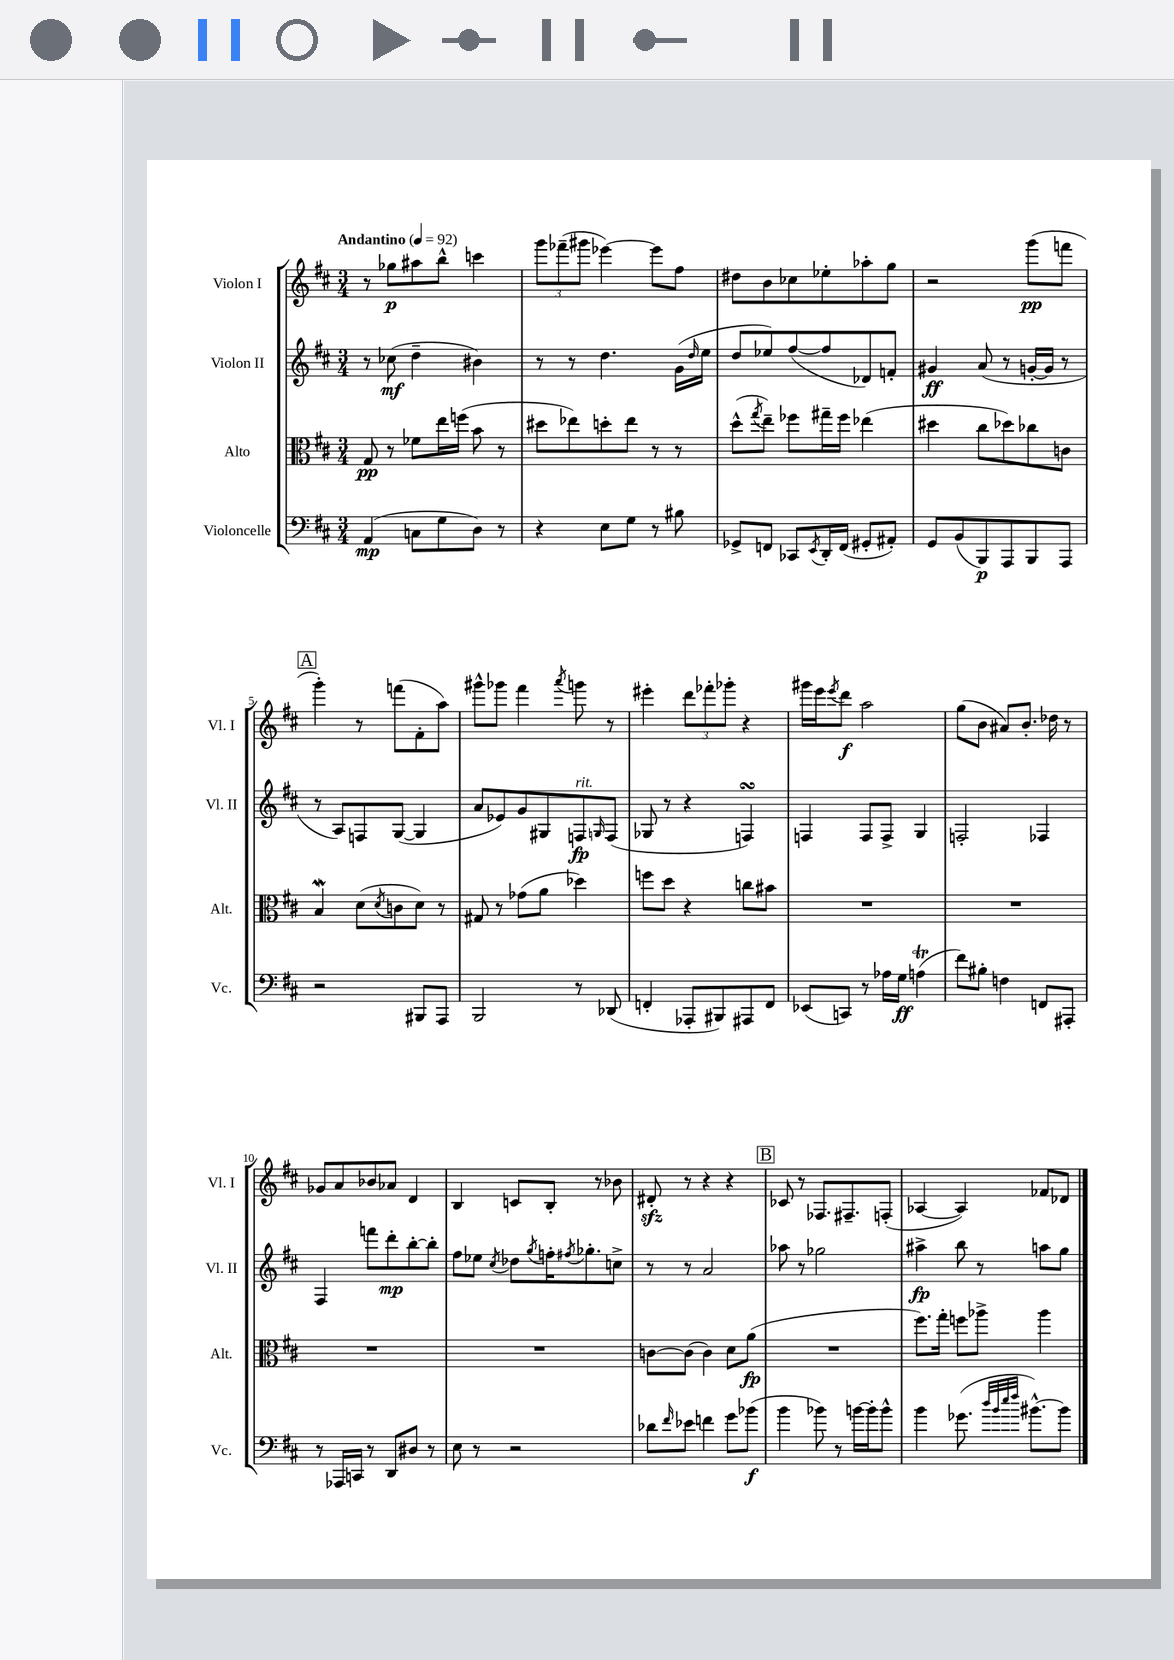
<<
\new StaffGroup <<
\new Staff = "s0" \with { instrumentName = "Violon I" shortInstrumentName = "Vl. I" } {
    \clef treble \key d \major \numericTimeSignature \time 3/4 \tempo "Andantino" 4 = 92
    r8 ges''8\p ais''8 b''8-^ c'''4 |
    \tuplet 3/2 { g'''8 fes'''8--( gis'''8 } ees'''4~) ees'''8 fis''8 |
    dis''8 b'8 ces''8 ees''8-. aes''8-. g''8 |
    r2 g'''8\pp( f'''8 |
    \mark \markup { \box "A" } g'''4-.) r8 f'''8( fis'8-. a''8) |
    gis'''8-^ ges'''8 fis'''4 \acciaccatura { a'''8 } g'''8 r8 |
    eis'''4-. \tuplet 3/2 { d'''8 fes'''8-. ges'''8-. } r4 |
    gis'''16 e'''16 \acciaccatura { e'''8 } d'''8\f a''2 |
    g''8( b'8 ais'8) b'8.-. des''16 r8 |
    ges'8 a'8 bes'8 aes'8 d'4 |
    b4 c'8 b8-. r8 bes'8 |
    dis'8-.\sfz r8 r4 r4 |
    \mark \markup { \box "B" } ces'8 r8 fes8. fis8.-- f8-.( |
    aes4~ aes4) fes'8 des'8 \bar "|." |
}
\new Staff = "s1" \with { instrumentName = "Violon II" shortInstrumentName = "Vl. II" } {
    \clef treble \key d \major \numericTimeSignature \time 3/4
    r8 ces''8\mf( d''4-- bis'4) |
    r8 r8 d''4. g'16( \grace { d''16 } e''16 |
    d''8 ees''8) fis''8~( fis''8 des'8) f'8-. |
    gis'4\ff a'8( r8 g'16~-. g'16 r8 |
    \mark \markup { \box "A" } r8 a8) f8 g8~( g4 |
    a'8 ees'8) g'8 gis8 f8\fp^\markup { \italic "rit." } \grace { g16 } f8( |
    ges8 r8 r4 f4\turn) |
    f4 f8 f8-> g4 |
    f2-. fes4 |
    fis4 f'''8 d'''8-.\mp b''8~-. b''8-. |
    fis''8 ees''8 \acciaccatura { cis''8 } des''8 \acciaccatura { g''8 } f''16-. \acciaccatura { fis''8 } ges''8.-. c''8-> |
    r8 r8 a'2 |
    \mark \markup { \box "B" } aes''8 r8 ges''2 |
    ais''4->\fp b''8 r8 a''8 g''8 \bar "|." |
}
\new Staff = "s2" \with { instrumentName = "Alto" shortInstrumentName = "Alt." } {
    \clef alto \key d \major \numericTimeSignature \time 3/4
    g8\pp r8 fes'8 e''16 f''16( b'8 r8 |
    dis''8 ees''8) d''8-. ees''8 r8 r8 |
    d''8-^( \acciaccatura { g''8 } e''8--) fes''8 gis''16-- fes''16 ees''4( |
    dis''4 cis''8 des''8) ces''8 c'8 |
    \mark \markup { \box "A" } b4\mordent d'8( \acciaccatura { d'8 } c'8 d'8) r8 |
    gis8 r8 ges'8( a'8 des''4) |
    f''8 d''8 r4 c''8 bis'8 |
    R2. |
    R2. |
    R2. |
    R2. |
    c'8~ c'8( c'4) d'8 a'8\fp( |
    \mark \markup { \box "B" } R2. |
    fis''8.) g''16-. f''8 aes''8-> aes''4 \bar "|." |
}
\new Staff = "s3" \with { instrumentName = "Violoncelle" shortInstrumentName = "Vc." } {
    \clef bass \key d \major \numericTimeSignature \time 3/4
    a,4\mp( c8 g8 d8) r8 |
    r4 e8 g8 r8 bis8 |
    ges,8-> f,8 ces,8 \acciaccatura { e,8 } d,16-. f,16( gis,8-. ais,8-.) |
    g,8 b,8( b,,8\p) a,,8 b,,8 a,,8 |
    \mark \markup { \box "A" } r2 bis,,8 a,,8 |
    b,,2 r8 des,8( |
    f,4-. aes,,8-. bis,,8) ais,,8 f,8 |
    ees,8( c,8) r8 aes16 g16\ff a4\trill( |
    fis'8) bis8-. f4 f,8 ais,,8-. |
    r8 aes,,16 c,16 r8 d,8 dis8 r8 |
    e8 r8 r2 |
    des'8 \grace { fis'16 } ees'8 f'4 g'8 bes'8\f( |
    \mark \markup { \box "B" } b'4 bes'8) r8 b'16~ b'16-. b'8-^ |
    b'4 ges'8.( \grace { d''32 b'32 e''32 fis''32 } bis'8.~-^) bis'8 \bar "|." |
}
>>
>>
